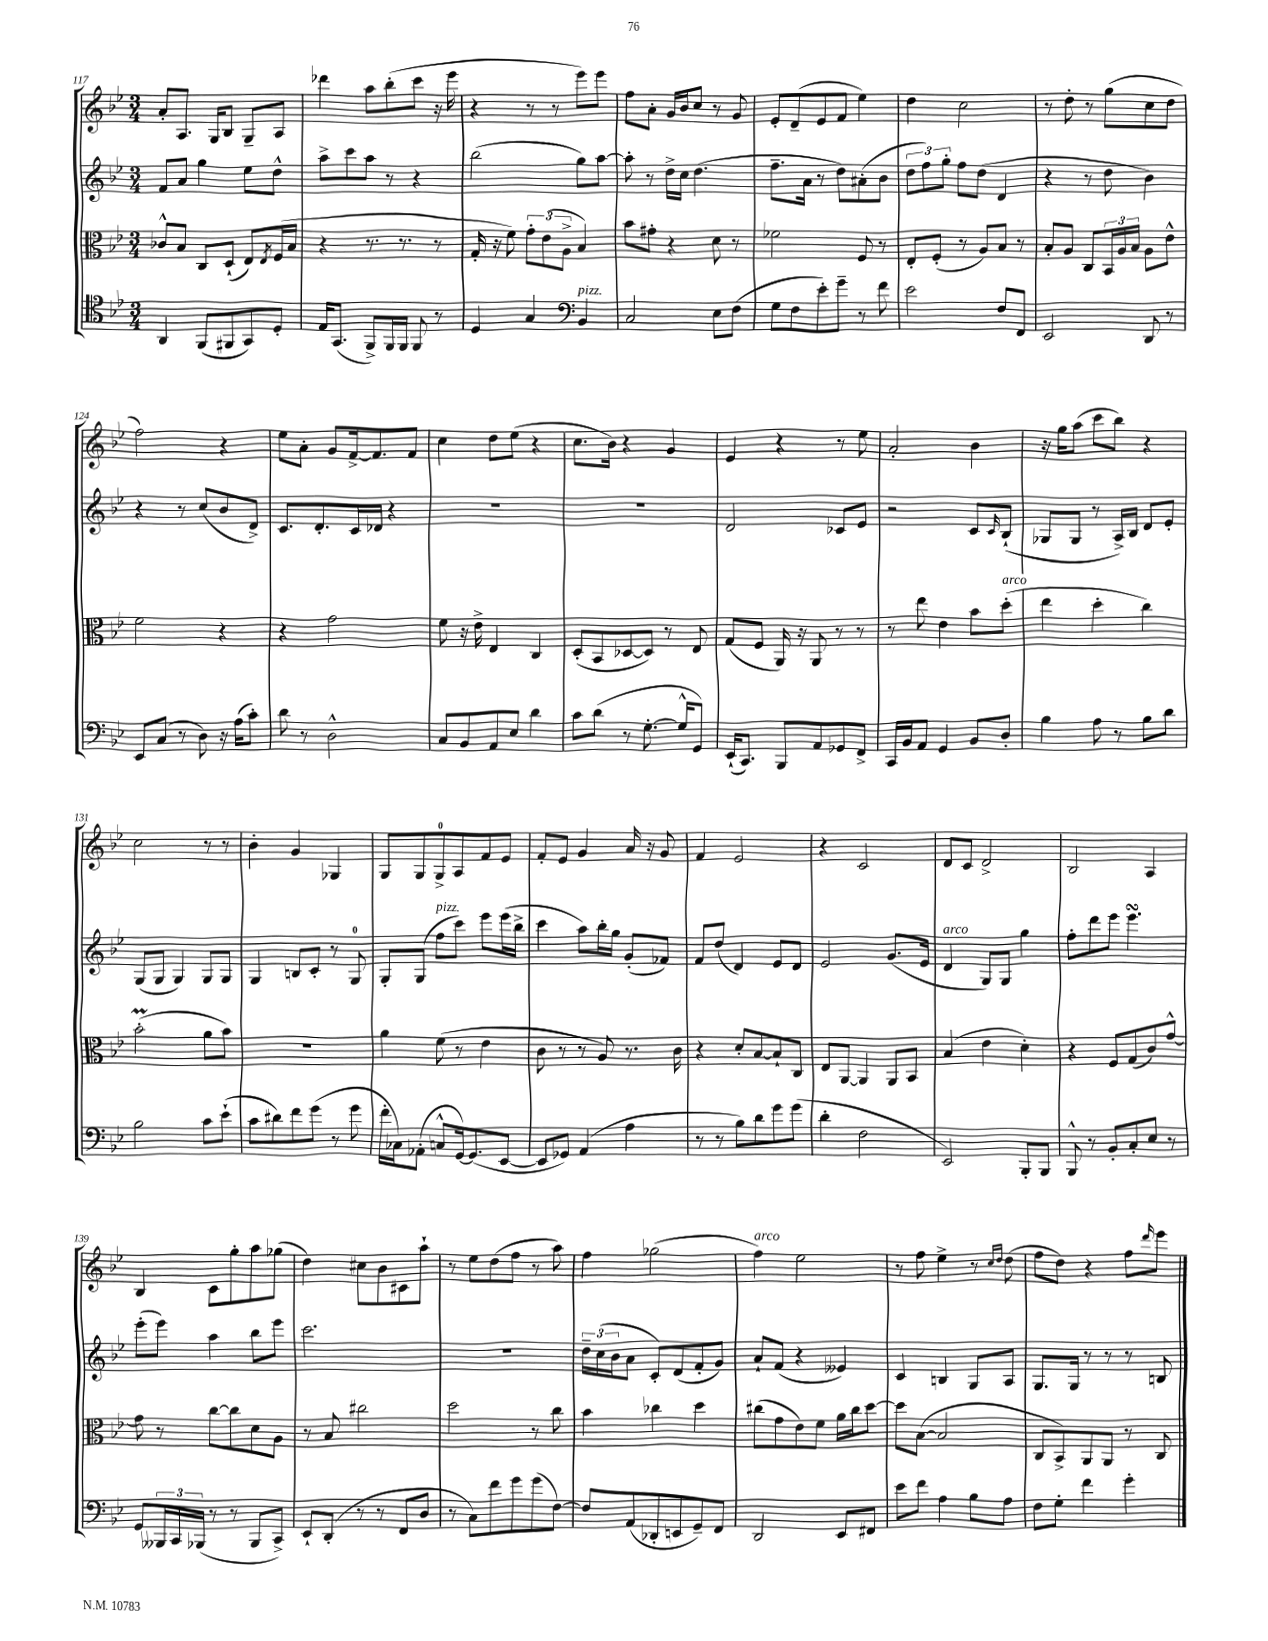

**kern	**kern	**kern	**kern
*part4	*part3	*part2	*part1
*staff4	*staff3	*staff2	*staff1
*clefC4	*clefC3	*clefG2	*clefG2
*k[b-e-]	*k[b-e-]	*k[b-e-]	*k[b-e-]
*M3/4	*M3/4	*M3/4	*M3/4
=117	=117	=117	=117
4AA/	8c-X^^/L	8f/L	8a'/L
.	8B-/J	8a/J	8.A/J
(8FF/L	8C/L	4gg\	.
.	.	.	16G/KL
8FF#X/	(8D`/J	.	8B-/J
8GG/)	8E-/L)	8ee-\L	8G~/L
.	8qE-/	.	.
8D'/J	(16F/L	8dd^^\J	8A/J
.	16B-/JJ	.	.
=118	=118	=118	=118
16E-/KL	4r	8aa^\L	4ddd-X\
(8.GG/J	.	.	.
.	.	8ccc\	.
8FF^/L)	8.r	8aa\J	8aa\L
16FF/L	.	8r	(8bb-'\
16FF/JJ	8.r	.	.
8FF/	.	4r	8ccc\J
8r	8r	.	16r
.	.	.	16eee-\
=119	=119	=119	=119
4D/	16G'/	(2bb-\	4r
.	16r	.	.
.	8f\)	.	.
4G/	12g'\L	.	8r
.	(12e-\	.	.
.	.	.	8r
.	12A^\J	.	.
*clefF4	*	*	*
!LO:TX:a:i:t=pizz.	!	!	!
4BB-/	4B-/)	8gg\L)	8eee-\L)
.	.	[8aa\J	8eee-\J
=120	=120	=120	=120
2C/	8b-\L	8aa'\]	8ff\L
.	8g#X'\J	8r	8a'\J
.	4r	16dd^\LL	16g/LL
.	.	16cc\JJ	16b-/J
.	.	(4.dd\	8cc/J
8E-\L	8d\	.	8r
(8F\J	8r	.	8g/
=121	=121	=121	=121
8G\L	2f-X\	8.ff~\L	8e-'/L
8F\	.	.	(8d~/
.	.	16a\Jk	.
8e-'\)	.	8r	8e-/
8g~\J	.	8dd\L)	8f/J
8r	8F/	(8a#X'\	4ee-\)
8f\	8r	8b-\J	.
=122	=122	=122	=122
2e-\	8E-'/L	12dd\L	4dd\
.	.	12ff\)	.
.	(8F'/J	.	.
.	.	12gg'\J	.
.	8r	8ff\L	2cc\
.	8A/L)	(8dd\J	.
8F/L	8B-/J	4d/	.
8FF/J	8r	.	.
=123	=123	=123	=123
2EE-/	8B-'/L	4r	8r
.	8A/J	.	8dd'\
.	8C/L	8r	8r
.	24BB-/L	8dd\	(8gg\L
.	24A/	.	.
.	24B-/JJ	.	.
8DD/	8A\L	4b-\)	8cc\
8r	8e-^^\J	.	8dd\J
!!LO:LB:g=z
=124	=124	=124	=124
8EE-/L	2f\	4r	2ff\)
(8C/J	.	.	.
8r	.	8r	.
8D\)	.	(8cc/L	.
16r	4r	8b-/	4r
(16A\KL	.	.	.
8c'\J)	.	8d^/J)	.
=125	=125	=125	=125
8d\	4r	8.c/L	8ee-\L
8r	.	.	8a'\J
.	.	8.d'/	.
2D^^\	2g\	.	8g/L
.	.	16c/L	[16f^/k
.	.	16d-X/JJ	8.f/]
.	.	4r	.
.	.	.	8f/J
=126	=126	=126	=126
8C/L	8f\	2.r	4cc\
8BB-/	16r	.	.
.	16e-^\	.	.
8AA/	4E-/	.	8dd\L
8E-/J	.	.	(8ee-\J
4d\	4C/	.	4r
=127	=127	=127	=127
8c\L	(8D'/L	2.r	8.cc\L
(8d\J	8BB-/	.	.
.	.	.	16b-\Jk)
8r	[8D-X/	.	4r
[8.G'\	8D-/J])	.	.
.	8r	.	4g/
16G^^/KL]	.	.	.
8GG/J)	8E-/	.	.
=128	=128	=128	=128
(16EE-`/KL	(8G/L	2d/	4e-/
8.CC/J)	.	.	.
.	8F/J	.	.
8BBB-/L	16AA/)	.	4r
.	16r	.	.
8AA/	8AA/	.	.
8GG-X/	8r	8c-X/L	8r
8FF^/J	8r	8e-/J	8ee-\
=129	=129	=129	=129
16CC/LL	8r	2r	2a'/
16BB-/J	.	.	.
8AA/J	8ee-\	.	.
4GG/	4e-\	.	.
8BB-/L	8b-\L	8c/L	4b-\
.	.	16qqc/	.
!	!LO:TX:a:i:t=arco	!	!
8D'/J	(8dd'\J	(8B-`/J	.
=130	=130	=130	=130
4B-\	4ee-\	8G-X/L	16r
.	.	.	16gg\KL
.	.	8G-/J	(8aa\J
8A\	4dd'\	8r	8ccc\L
8r	.	16A^/LL)	8bb-\J)
.	.	16B-/JJ	.
8B-\L	4cc\)	8d/L	4r
8d\J	.	8e-'/J	.
!!LO:LB:g=z
=131	=131	=131	=131
2B-\	(2b-M'\	(8G/L	2cc\
.	.	8G/J	.
.	.	4G/)	.
8c\L	8a\L	8G/L	8r
(8e-`\J	8b-\J)	8G/J	8r
=132	=132	=132	=132
8c\L	2.r	4G/	4b-'\
8d#X\)	.	.	.
8f\	.	8Bn/L	4g/
(8g\J	.	8c'/J	.
8r	.	8r	4G-X/
8g\	.	8G/	.
=133	=133	=133	=133
16f'\LL	4a\	8G'/L	8G/L
16C-X\J)	.	.	.
(8AA-X'\J	.	(8G/J	8G/
!	!	!LO:TX:a:i:t=pizz.	!
8Cn^^/L	(8f\	8ff\L	8G^/
[16GG/k)	8r	8ccc\J)	8A/
(8.GG/]	.	.	.
.	4e-\	8eee-\L	8f/
[8EE-/J	.	(16eee-\L	8e-/J
.	.	16bb-^\JJ	.
=134	=134	=134	=134
8EE-/L]	8c\	4ccc\	8f'/L
8GG-X/J)	8r	.	8e-/J
(4AA/	8r	8aa\L)	4g/
.	8A/)	16bb-'\L	.
.	.	16gg\JJ	.
4A\	8.r	(8g'/L	16a/
.	.	.	16r
.	.	8f-X/J)	8g/
.	16c\	.	.
=135	=135	=135	=135
8r	4r	8f/L	4f/
8r	.	(8dd/J	.
8B-\L)	8d'/L	4d/)	2e-/
8d\	[8B-/	.	.
8g\	8B-`/]	8e-/L	.
(8g\J	8C/J	8d/J	.
=136	=136	=136	=136
4d'\	8E-/L	2e-/	4r
.	[8AA/J	.	.
2F\	4AA/]	.	2c/
.	8AA/L	(8.g/L	.
.	8BB-/J	.	.
.	.	16e-/Jk	.
=137	=137	=137	=137
!	!	!LO:TX:a:i:t=arco	!
2EE-/)	(4B-/	4d/	8d/L
.	.	.	8c/J
.	4e-\	8G/L)	2d^/
.	.	8G/J	.
8BBB-'/L	4d'\)	4gg\	.
8BBB-/J	.	.	.
=138	=138	=138	=138
8BBB-^^/	4r	8ff'\L	2B-/
8r	.	8ddd\	.
8BB-'/L	8F/L	8eee-\J	.
8C'/	(8G/	4.eee-sSSs\	.
8E-/J	8c/)	.	4A/
8r	[8g^^/J	.	.
!!LO:LB:g=z
=139	=139	=139	=139
8GG/L	8g\]	(8eee-'\L	4B-/
24BBB--X/L	8r	8eee-\J)	.
24CC/	.	.	.
(24BBB-X/JJ	.	.	.
8r	[8cc\L	4aa\	8c\L
8r	8cc\]	.	8gg'\
8BBB-/L	8d\	8bb-\L	8aa\
8CC^/J)	8A\J	8eee-\J	(8gg-X\J
=140	=140	=140	=140
8EE-`/L	8r	2.ccc\	4dd\)
(8DD'/J	8B-/	.	.
8r	2cc#X\	.	8cc#X\L
8r	.	.	8b-\
8FF/L	.	.	8c#X\
8D/J	.	.	8aa`\J
=141	=141	=141	=141
8r	2dd\	2.r	8r
8C\L)	.	.	8ee-\L
8f\	.	.	(8dd\
8g\	.	.	8ff\J
(8g\	8r	.	8r
[8F\J)	8cc\	.	8aa\)
=142	=142	=142	=142
8F/L]	4b-\	24dd~\LL	4ff\
.	.	(24cc\	.
.	.	24b-\J	.
(8AA/	.	8a\J	.
8DD-X'/	4cc-X\	8c'/L)	(2gg-X\
8EEn/	.	(8d/	.
8GG~/)	4dd\	8f'/	.
8FF/J	.	8g/J)	.
=143	=143	=143	=143
!	!	!	!LO:TX:a:i:t=arco
2DD/	(8cc#X\L	8a`/L	4ff\)
.	8g\	(8f/J	.
.	8e-\)	4r	2ee-\
.	8f\J	.	.
8EE-/L	16a\LL	4e--X/)	.
.	16cc#\J	.	.
8FF#X/J	[8dd\J	.	.
=144	=144	=144	=144
8e-\L	8dd\L]	4c/	8r
8f\J	([8B-\J	.	8ff\
4A\	2B-/]	4Bn/	4ee-^\
8B-\L	.	8G/L	8r
.	.	.	16qqcc/LL
.	.	.	16qqdd/JJ
8A\J	.	8A/J	(8dd\
=145	=145	=145	=145
8F\L	8C/L	8.G/L	8ff\L
8G'\J	8BB-^/)	.	8dd\J)
.	.	16G/Jk	.
4f\	8AA/	8r	4r
.	8AA/J	8r	.
4g'\	8r	8r	8ff\L
.	.	.	16qqddd/
.	8C/	8Bn/	8eee-\J
==	==	==	==
*-	*-	*-	*-
